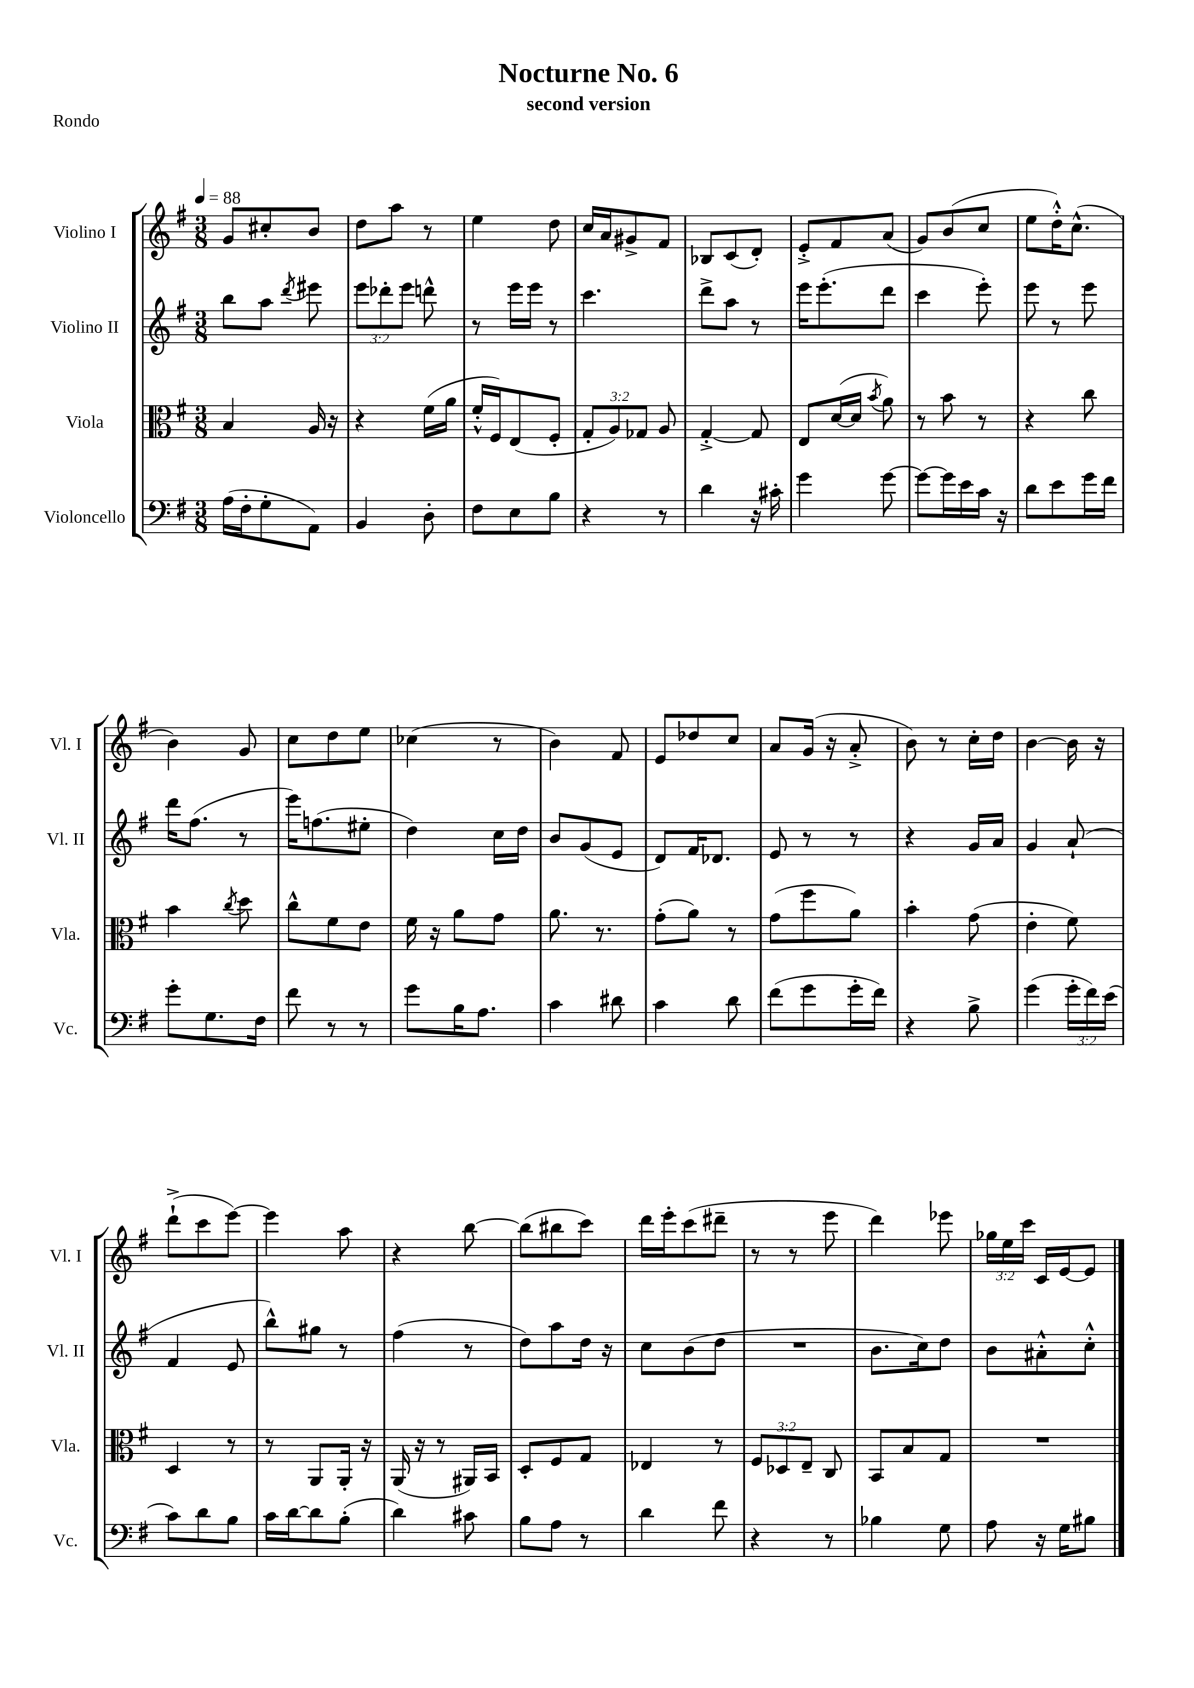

**kern	**kern	**kern	**kern
*staff4	*staff3	*staff2	*staff1
*clefF4	*clefC3	*clefG2	*clefG2
*k[f#]	*k[f#]	*k[f#]	*k[f#]
*M3/8	*M3/8	*M3/8	*M3/8
*MM88	*MM88	*MM88	*MM88
(16A\LL	4B/	8bb\L	8g/L
16F#'\J	.	.	.
8G'\	.	8aa\J	8cc#'/
.	.	8qddd/	.
8AA\J)	16A/	8eee#\	8b/J
.	16r	.	.
=	=	=	=
4BB/	4r	12eee\L	8dd\L
.	.	12ddd-'\	.
.	.	.	8aa\J
.	.	12eee\J	.
8D'\	(16f#\LL	8ddd^^\	8r
.	16a\JJ	.	.
=	=	=	=
8F#\L	16f#'^^/LL	8r	4ee\
.	16F#/J)	.	.
8E\	(8E/	16eee\LL	.
.	.	16eee\JJ	.
8B\J	8F#'/J	8r	8dd\
=	=	=	=
4r	12G'/L	4.ccc\	16cc/LL
.	.	.	16a/J
.	12A/)	.	.
.	.	.	8g#^/
.	12G-/J	.	.
8r	8A/	.	8f#/J
=	=	=	=
4d\	[4G'^/	8ddd^\L	8B-/L
.	.	8aa\J	(8c/
16r	8G/]	8r	8d'/J)
16c#'\	.	.	.
=	=	=	=
4g\	8E/L	16eee\LK	8e'^/L
.	.	(8.eee'\	.
.	([16d/L	.	8f#/
.	16d/]JJ	.	.
.	8qb/	.	.
[8g\	8a\)	8ddd\J	(8a/J
=	=	=	=
8g\_L	8r	4ccc\	8g/L)
16g\]L	8b\	.	(8b/
16e\	.	.	.
16c\JJ	8r	8eee'\)	8cc/J
16r	.	.	.
=	=	=	=
8d\L	4r	8eee\	8ee\L
8e\	.	8r	16dd'^^\K)
.	.	.	(8.cc^^\J
16g\L	8cc\	8eee\	.
16f#\JJ	.	.	.
=	=	=	=
8g'\L	4b\	16ddd\LK	4b\)
.	.	(8.ff#\J	.
8.G\	.	.	.
.	8qcc/	.	.
.	8dd\	8r	8g/
16F#\Jk	.	.	.
=	=	=	=
8f#\	8cc^^\L	16eee\LK)	8cc\L
.	.	(8.ff\	.
8r	8f#\	.	8dd\
8r	8e\J	8ee#'\J	8ee\J
=	=	=	=
8g\L	16f#\	4dd\)	(4cc-\
.	16r	.	.
16B\K	8a\L	.	.
8.A\J	.	.	.
.	8g\J	16cc\LL	8r
.	.	16dd\JJ	.
=	=	=	=
4c\	8.a\	8b/L	4b\)
.	.	(8g/	.
.	8.r	.	.
8d#\	.	8e/J	8f#/
=	=	=	=
4c\	(8g'\L	8d/L)	8e/L
.	8a\J)	16f#/K	8dd-/
.	.	8.d-/J	.
8d\	8r	.	8cc/J
=	=	=	=
(8f#\L	(8g\L	8e/	8a/L
8g\	8ff#\	8r	(16g/Jk
.	.	.	16r
16g'\L	8a\J)	8r	8a'^/
16f#\JJ)	.	.	.
=	=	=	=
4r	4b'\	4r	8b\)
.	.	.	8r
8B^\	(8g\	16g/LL	16cc'\LL
.	.	16a/JJ	16dd\JJ
=	=	=	=
(4g\	4e'\	4g/	[4b\
24g'\LL	8f#\)	(8a`/	16b\]
24f#\)	.	.	.
.	.	.	16r
(24e\JJ	.	.	.
=	=	=	=
8c\L)	4D/	4f#/	(8ddd`^\L
8d\	.	.	8ccc\
8B\J	8r	8e/	[8eee\J)
=	=	=	=
16c\LL	8r	8bb^^\L)	4eee\]
[16d\J	.	.	.
8d\]	8AA/L	8gg#\J	.
(8B'\J	16AA'/Jk	8r	8aa\
.	16r	.	.
=	=	=	=
4d\)	(16AA/	(4ff#\	4r
.	16r	.	.
.	8r	.	.
8c#\	16AA#/LL)	8r	[8bb\
.	16BB/JJ	.	.
=	=	=	=
8B\L	8D'/L	8dd\L)	(8bb\]L
8A\J	8F#/	8aa\	8bb#\
8r	8G/J	16dd\Jk	8ccc\J)
.	.	16r	.
=	=	=	=
4d\	4E-/	8cc\L	16ddd\LL
.	.	.	16eee'\J
.	.	(8b\	(8ccc\
8f#\	8r	8dd\J	8ddd#~\J
=	=	=	=
4r	12F#/L	4.r	8r
.	12D-/	.	.
.	.	.	8r
.	12E~/J	.	.
8r	8C/	.	8eee\
=	=	=	=
4B-\	8BB/L	8.b\L	4ddd\)
.	8B/	.	.
.	.	16cc\k)	.
8G\	8G/J	8dd\J	8eee-\
=	=	=	=
8A\	4.r	8b\L	24gg-\LL
.	.	.	24ee\
.	.	.	24ccc\JJ
16r	.	8a#'^^\	16c/LL
16G\LK	.	.	[16e/J
8B#\J	.	8cc'^^\J	8e/]J
==	==	==	==
*-	*-	*-	*-
